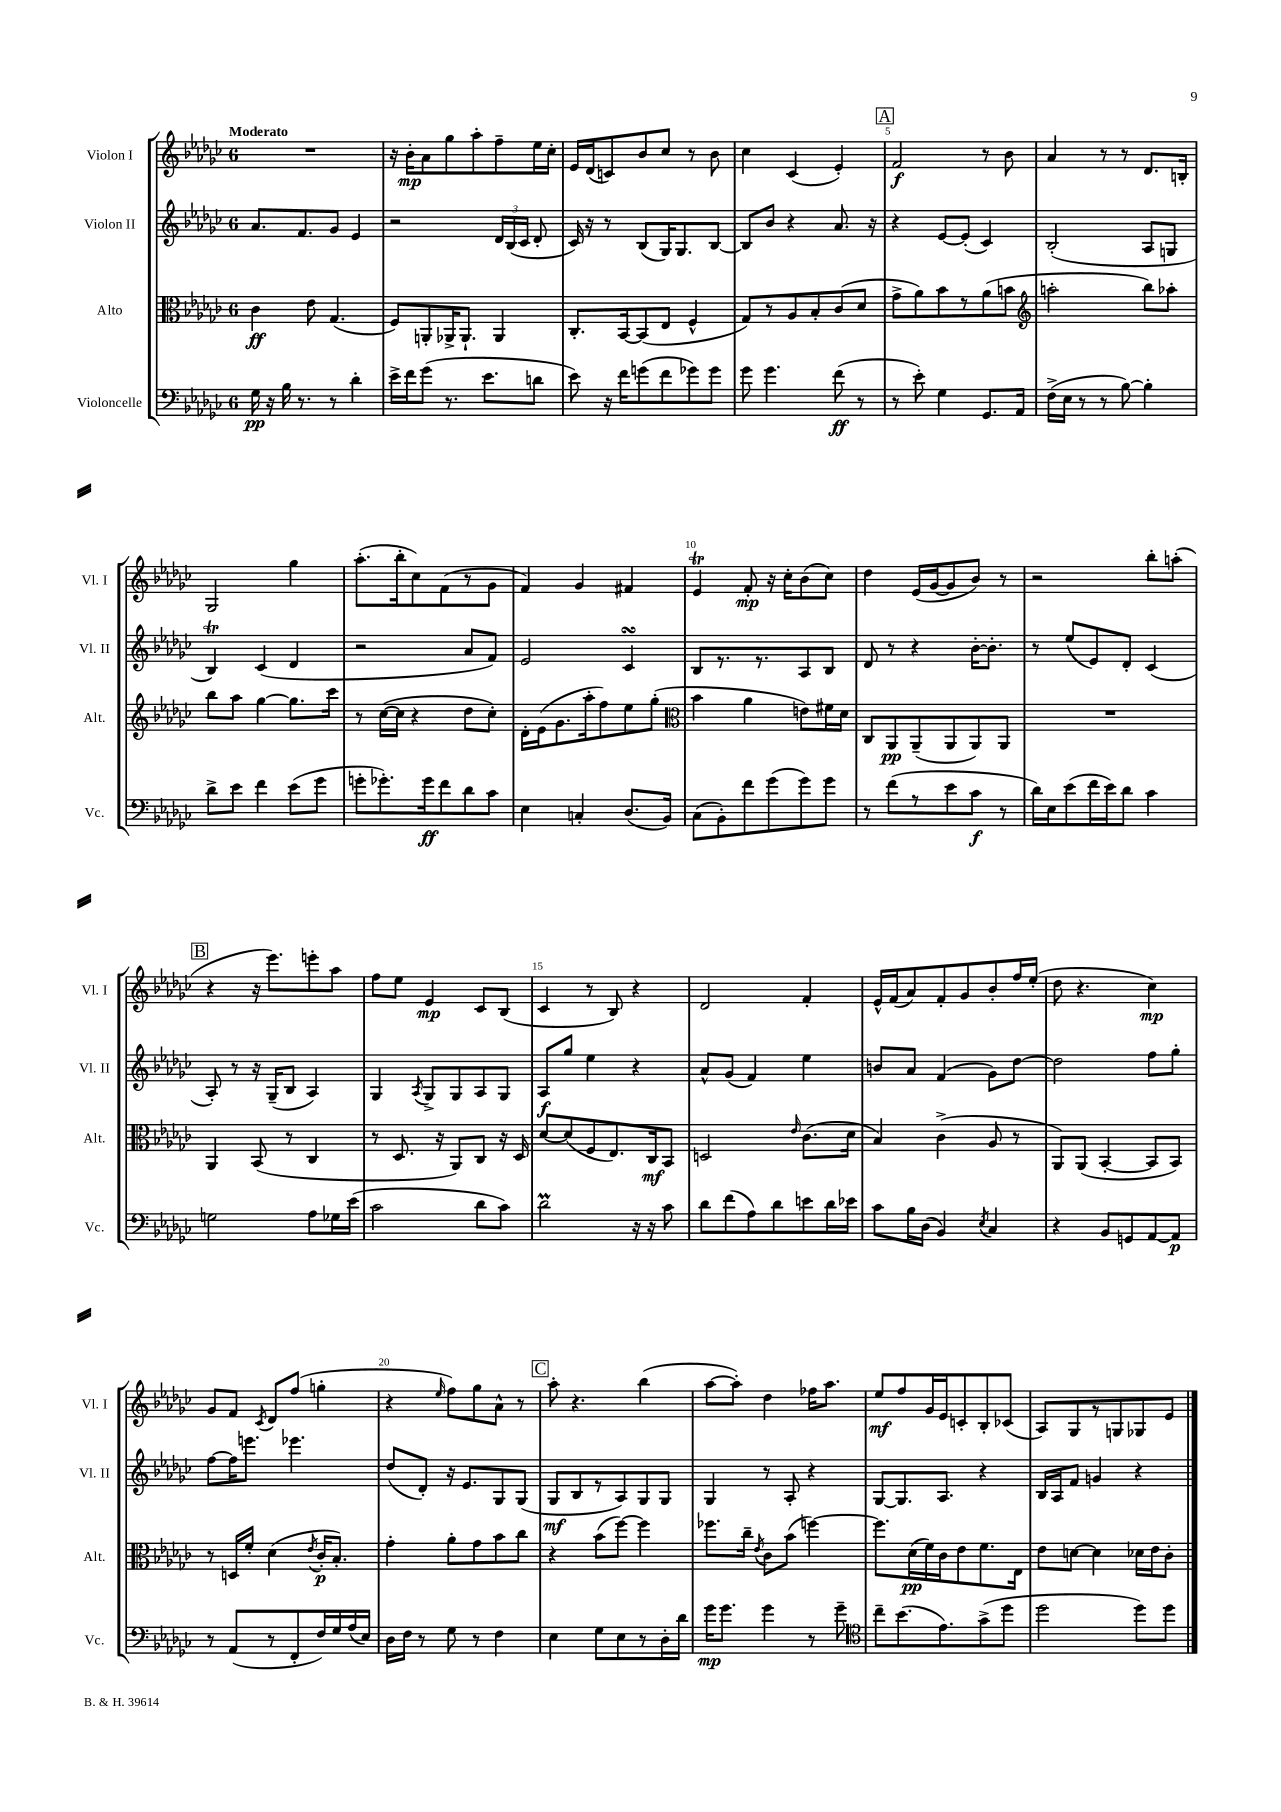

**kern	**dynam	**kern	**dynam	**kern	**dynam	**kern	**dynam
*part4	*part4	*part3	*part3	*part2	*part2	*part1	*part1
*staff4	*staff4	*staff3	*staff3	*staff2	*staff2	*staff1	*staff1
*I"Violoncelle	*	*I"Alto	*	*I"Violon II	*	*I"Violon I	*
*I'Vc.	*	*I'Alt.	*	*I'Vl. II	*	*I'Vl. I	*
*clefF4	*	*clefC3	*	*clefG2	*	*clefG2	*
*k[b-e-a-d-g-c-]	*	*k[b-e-a-d-g-c-]	*	*k[b-e-a-d-g-c-]	*	*k[b-e-a-d-g-c-]	*
*M6/8	*	*M6/8	*	*M6/8	*	*M6/8	*
=1	=1	=1	=1	=1	=1	=1	=1
!	!	!	!	!	!	!LO:TX:a:B:t=Moderato	!
16G-\	pp	4c-\	ff	8.a-/L	.	2.r	.
16r	.	.	.	.	.	.	.
16B-\	.	.	.	.	.	.	.
8.r	.	.	.	8.f/	.	.	.
.	.	8e-\	.	.	.	.	.
8r	.	(4.G-/	.	8g-/J	.	.	.
4d-'\	.	.	.	4e-/	.	.	.
=2	=2	=2	=2	=2	=2	=2	=2
16e-^\LL	.	8F/L)	.	2r	.	16r	.
16f\J	.	.	.	.	.	16b-'\KL	mp
(8g-\J	.	8AAn'/	.	.	.	8a-\	.
8.r	.	16AA-X^/K	.	.	.	8gg-\	.
.	.	8.AA-`/J	.	.	.	.	.
.	.	.	.	.	.	8aa-'\	.
8.e-\L	.	.	.	.	.	.	.
.	.	4AA-/	.	24d-/LL	.	8ff~\	.
.	.	.	.	(24B-/	.	.	.
.	.	.	.	24c-/JJ	.	.	.
8dn\J	.	.	.	8d-'/	.	16ee-\L	.
.	.	.	.	.	.	16cc-'\JJ	.
=3	=3	=3	=3	=3	=3	=3	=3
8e-\)	.	8.C-'/L	.	16c-/)	.	16e-/LL	.
.	.	.	.	16r	.	(16d-/J	.
16r	.	.	.	8r	.	8cn/)	.
16f\KL	.	[16BB-/k	.	.	.	.	.
(8gn\	.	(8BB-/]	.	(8B-/L	.	8b-/	.
8f\	.	8E-/J	.	16G-/K)	.	8cc-/J	.
.	.	.	.	8.G-/	.	.	.
8g-X\)	.	4F^^/	.	.	.	8r	.
8g-\J	.	.	.	[8B-/J	.	8b-\	.
=4	=4	=4	=4	=4	=4	=4	=4
8g-\	.	8G-/L)	.	8B-/L]	.	4cc-\	.
4.g-\	.	8r	.	8b-/J	.	.	.
.	.	8A-/	.	4r	.	(4c-/	.
.	.	8B-'/	.	.	.	.	.
(8f\	ff	(8c-/	.	8.a-/	.	4e-'/)	.
8r	.	8d-/J	.	.	.	.	.
.	.	.	.	16r	.	.	.
!!LO:REH:place=s1:t=A
=5	=5	=5	=5	=5	=5	=5	=5
8r	.	8g-^\L	.	4r	.	2f/	f
8e-'\)	.	8a-\)	.	.	.	.	.
4G-\	.	8b-\	.	[8e-/L	.	.	.
.	.	8r	.	(8e-'/J]	.	.	.
8.GG-/L	.	(8a-\	.	4c-/)	.	8r	.
.	.	8bn\J	.	.	.	8b-\	.
16AA-/Jk	.	.	.	.	.	.	.
=6	=6	=6	=6	=6	=6	=6	=6
*	*	*clefG2	*	*	*	*	*
(16F^\LL	.	2aan'\	.	(2B-'/	.	4a-/	.
16E-\JJ	.	.	.	.	.	.	.
8r	.	.	.	.	.	.	.
8r	.	.	.	.	.	8r	.
[8B-\)	.	.	.	.	.	8r	.
4B-'\]	.	8bb-\L)	.	8A-/L	.	8.d-/L	.
.	.	8aa-X'\J	.	8Gn/J	.	.	.
.	.	.	.	.	.	16Bn'/Jk	.
!!LO:LB:g=z
=7	=7	=7	=7	=7	=7	=7	=7
8d-^\L	.	8bb-\L	.	4B-t/)	.	2G-/	.
8e-\J	.	8aa-\J	.	.	.	.	.
4f\	.	[4gg-\	.	(4c-/	.	.	.
(8e-\L	.	8.gg-\L]	.	4d-/	.	4gg-\	.
8g-\J	.	.	.	.	.	.	.
.	.	16ccc-\Jk	.	.	.	.	.
=8	=8	=8	=8	=8	=8	=8	=8
8gn'\L	.	8r	.	2r	.	(8.aa-'\L	.
8.g-X'\)	.	([16cc-\LL	.	.	.	.	.
.	.	16cc-\JJ]	.	.	.	16bb-'\k	.
.	.	4r	.	.	.	8cc-\)	.
16g-\k	ff	.	.	.	.	.	.
8f\	.	.	.	.	.	(8f\	.
8d-\	.	8dd-\L	.	8a-/L	.	8r	.
8c-\J	.	8cc-'\J)	.	8f/J)	.	8g-\J	.
=9	=9	=9	=9	=9	=9	=9	=9
4E-\	.	16d-'\LL	.	2e-/	.	4f/)	.
.	.	(16e-\J	.	.	.	.	.
.	.	8.g-\	.	.	.	.	.
4Cn'/	.	.	.	.	.	4g-/	.
.	.	16aa-'\k	.	.	.	.	.
.	.	8ff\)	.	.	.	.	.
(8.D-/L	.	8ee-\	.	4c-sSSs/	.	4f#X/	.
.	.	(8gg-'\J	.	.	.	.	.
16BB-/Jk)	.	.	.	.	.	.	.
=10	=10	=10	=10	=10	=10	=10	=10
*	*	*clefC3	*	*	*	*	*
(8C-\L	.	4b-\	.	8B-/L	.	4e-T/	.
8BB-'\)	.	.	.	8.r	.	.	.
8f\	.	4a-\	.	.	.	8f'/	mp
.	.	.	.	8.r	.	.	.
(8g-\	.	.	.	.	.	16r	.
.	.	.	.	.	.	16cc-'\KL	.
8g-\)	.	8en\L)	.	8A-/	.	(8b-\	.
8g-\J	.	16f#X\L	.	8B-/J	.	8cc-\J)	.
.	.	16d-\JJ	.	.	.	.	.
=11	=11	=11	=11	=11	=11	=11	=11
8r	.	8C-/L	.	8d-/	.	4dd-\	.
(8f\L	.	8AA-/	pp	8r	.	.	.
8r	.	(8AA-~/	.	4r	.	(16e-/LL	.
.	.	.	.	.	.	[16g-/J	.
8e-\	.	8AA-/	.	.	.	8g-/]	.
8c-\J	f	8AA-/)	.	[16b-'\KL	.	8b-/J)	.
.	.	.	.	8.b-'\J]	.	.	.
8r	.	8AA-/J	.	.	.	8r	.
=12	=12	=12	=12	=12	=12	=12	=12
16d-\LL)	.	2.r	.	8r	.	2r	.
16E-\J	.	.	.	.	.	.	.
(8e-\	.	.	.	(8ee-/L	.	.	.
16f\L	.	.	.	8e-/)	.	.	.
16e-\J)	.	.	.	.	.	.	.
8d-\J	.	.	.	8d-'/J	.	.	.
4c-\	.	.	.	(4c-/	.	8bb-'\L	.
.	.	.	.	.	.	(8aan'\J	.
!!LO:LB:g=z
!!LO:REH:place=s1:t=B
=13	=13	=13	=13	=13	=13	=13	=13
2Gn\	.	4AA-/	.	8A-'/)	.	4r	.
.	.	.	.	8r	.	.	.
.	.	(8BB-/	.	16r	.	16r	.
.	.	.	.	(16G-~/KL	.	8.eee-\L)	.
.	.	8r	.	8B-/J	.	.	.
8A-\L	.	4C-/	.	4A-/)	.	8eeen'\	.
16G-X\L	.	.	.	.	.	8aa-\J	.
(16e-\JJ	.	.	.	.	.	.	.
=14	=14	=14	=14	=14	=14	=14	=14
2c-\	.	8r	.	4G-/	.	8ff\L	.
.	.	8.D-/	.	.	.	8ee-\J	.
.	.	.	.	8qA-/	.	.	.
.	.	.	.	8G-^/L	.	4e-/	mp
.	.	16r	.	.	.	.	.
.	.	8AA-/L)	.	8G-/	.	.	.
8d-\L	.	8C-/J	.	8A-/	.	8c-/L	.
8c-\J)	.	16r	.	8G-/J	.	(8B-/J	.
.	.	16D-/	.	.	.	.	.
=15	=15	=15	=15	=15	=15	=15	=15
2d-M\	.	[8d-/L	.	8A-/L	f	4c-/	.
.	.	(8d-/]	.	8gg-/J	.	.	.
.	.	8F/	.	4ee-\	.	8r	.
.	.	8.E-/)	.	.	.	8B-/)	.
16r	.	.	.	4r	.	4r	.
16r	.	16C-/k	mf	.	.	.	.
8c-\	.	8BB-/J	.	.	.	.	.
=16	=16	=16	=16	=16	=16	=16	=16
8d-\L	.	2Dn/	.	8a-^^/L	.	2d-/	.
(8f\	.	.	.	(8g-/J	.	.	.
8A-\)	.	.	.	4f/)	.	.	.
8d-\	.	.	.	.	.	.	.
.	.	16qqe-/	.	.	.	.	.
8en\	.	(8.c-\L	.	4ee-\	.	4f'/	.
16d-\L	.	.	.	.	.	.	.
16e-X\JJ	.	16d-\Jk	.	.	.	.	.
=17	=17	=17	=17	=17	=17	=17	=17
8c-\L	.	4B-/)	.	8bn/L	.	16e-^^/LL	.
.	.	.	.	.	.	(16f/J	.
16B-\L	.	.	.	8a-/J	.	8a-/)	.
(16D-\JJ	.	.	.	.	.	.	.
4BB-/)	.	(4c-^\	.	(4f/	.	8f'/	.
.	.	.	.	.	.	8g-/	.
8qE-/	.	.	.	.	.	.	.
4C-/	.	8A-/	.	8g-\L)	.	8b-'/	.
.	.	8r	.	[8dd-\J	.	16ff/L	.
.	.	.	.	.	.	(16ee-'/JJ	.
=18	=18	=18	=18	=18	=18	=18	=18
4r	.	8AA-/L)	.	2dd-\]	.	8dd-\	.
.	.	(8AA-/J	.	.	.	4.r	.
8BB-/L	.	[4BB-'/	.	.	.	.	.
8GGn/	.	.	.	.	.	.	.
[8AA-/	.	8BB-/L]	.	8ff\L	.	4cc-\)	mp
8AA-/J]	p	8BB-/J)	.	8gg-'\J	.	.	.
!!LO:LB:g=z
=19	=19	=19	=19	=19	=19	=19	=19
8r	.	8r	.	[8ff\L	.	8g-/L	.
(8AA-/L	.	16Dn/LL	.	16ff\K]	.	8f/J	.
.	.	16f'/JJ	.	8.eeen\J	.	.	.
.	.	.	.	.	.	8qc-/	.
8r	.	(4d-\	.	.	.	8d-/L	.
8FF'/	.	.	.	4.eee-X\	.	(8ff/J	.
.	.	8qe-/	.	.	.	.	.
16F/L)	.	16c-'/KL	p	.	.	4ggn'\	.
16G-/	.	8.B-'/J)	.	.	.	.	.
(16A-/	.	.	.	.	.	.	.
16E-/JJ)	.	.	.	.	.	.	.
=20	=20	=20	=20	=20	=20	=20	=20
16D-\LL	.	4g-'\	.	(8dd-/L	.	4r	.
16F\JJ	.	.	.	.	.	.	.
8r	.	.	.	8d-'/J)	.	.	.
.	.	.	.	.	.	16qqee-/	.
8G-\	.	8a-'\L	.	16r	.	8ff\L)	.
.	.	.	.	8.e-/L	.	.	.
8r	.	8g-\	.	.	.	8gg-\	.
4F\	.	8b-\	.	8G-/	.	8a-^^\J	.
.	.	8cc-\J	.	(8G-/J	.	8r	.
!!LO:REH:place=s1:t=C
=21	=21	=21	=21	=21	=21	=21	=21
4E-\	.	4r	.	8G-/L	mf	8aa-'\	.
.	.	.	.	8B-/	.	4.r	.
8G-\L	.	(8b-\L	.	8r	.	.	.
8E-\	.	[8ff\J)	.	8A-/)	.	.	.
8r	.	4ff\]	.	8G-/	.	(4bb-\	.
16D-'\L	.	.	.	8G-/J	.	.	.
16d-\JJ	.	.	.	.	.	.	.
=22	=22	=22	=22	=22	=22	=22	=22
16g-\KL	mp	8.ff-X\L	.	4G-/	.	[8aa-\L	.
8.g-\J	.	.	.	.	.	.	.
.	.	.	.	.	.	8aa-'\J])	.
.	.	16cc-~\Jk	.	.	.	.	.
.	.	8qe-/	.	.	.	.	.
4g-\	.	8c-\L	.	8r	.	4dd-\	.
.	.	(8b-\J	.	8A-'/	.	.	.
8r	.	[4ffn\)	.	4r	.	16ff-X\KL	.
.	.	.	.	.	.	8.aa-\J	.
8g-~\	.	.	.	.	.	.	.
=23	=23	=23	=23	=23	=23	=23	=23
*clefC4	*	*	*	*	*	*	*
8cc-~\L	.	8.ff\L]	.	[8G-/L	.	8ee-/L	mf
(8.b-\	.	.	.	8.G-/]	.	8ff/	.
.	.	(16d-\L	pp	.	.	.	.
.	.	16f\)	.	.	.	16g-/L	.
8.e-\)	.	16c-\J	.	8.A-/J	.	16e-/J	.
.	.	8e-\	.	.	.	8cn'/	.
(8g-^\	.	8.f\	.	4r	.	8B-'/	.
8dd-\J	.	.	.	.	.	(8c-X/J	.
.	.	16E-\Jk	.	.	.	.	.
=24	=24	=24	=24	=24	=24	=24	=24
2dd-\	.	8e-\L	.	16B-/LL	.	8A-/L)	.
.	.	.	.	16A-/J	.	.	.
.	.	[8dn\J	.	8f/J	.	8G-/	.
.	.	4d\]	.	4gn/	.	8r	.
.	.	.	.	.	.	8Gn/	.
8dd-\L)	.	16d-X\LL	.	4r	.	8G-X/	.
.	.	16e-\J	.	.	.	.	.
8dd-\J	.	8c-'\J	.	.	.	8e-/J	.
==	==	==	==	==	==	==	==
*-	*-	*-	*-	*-	*-	*-	*-
